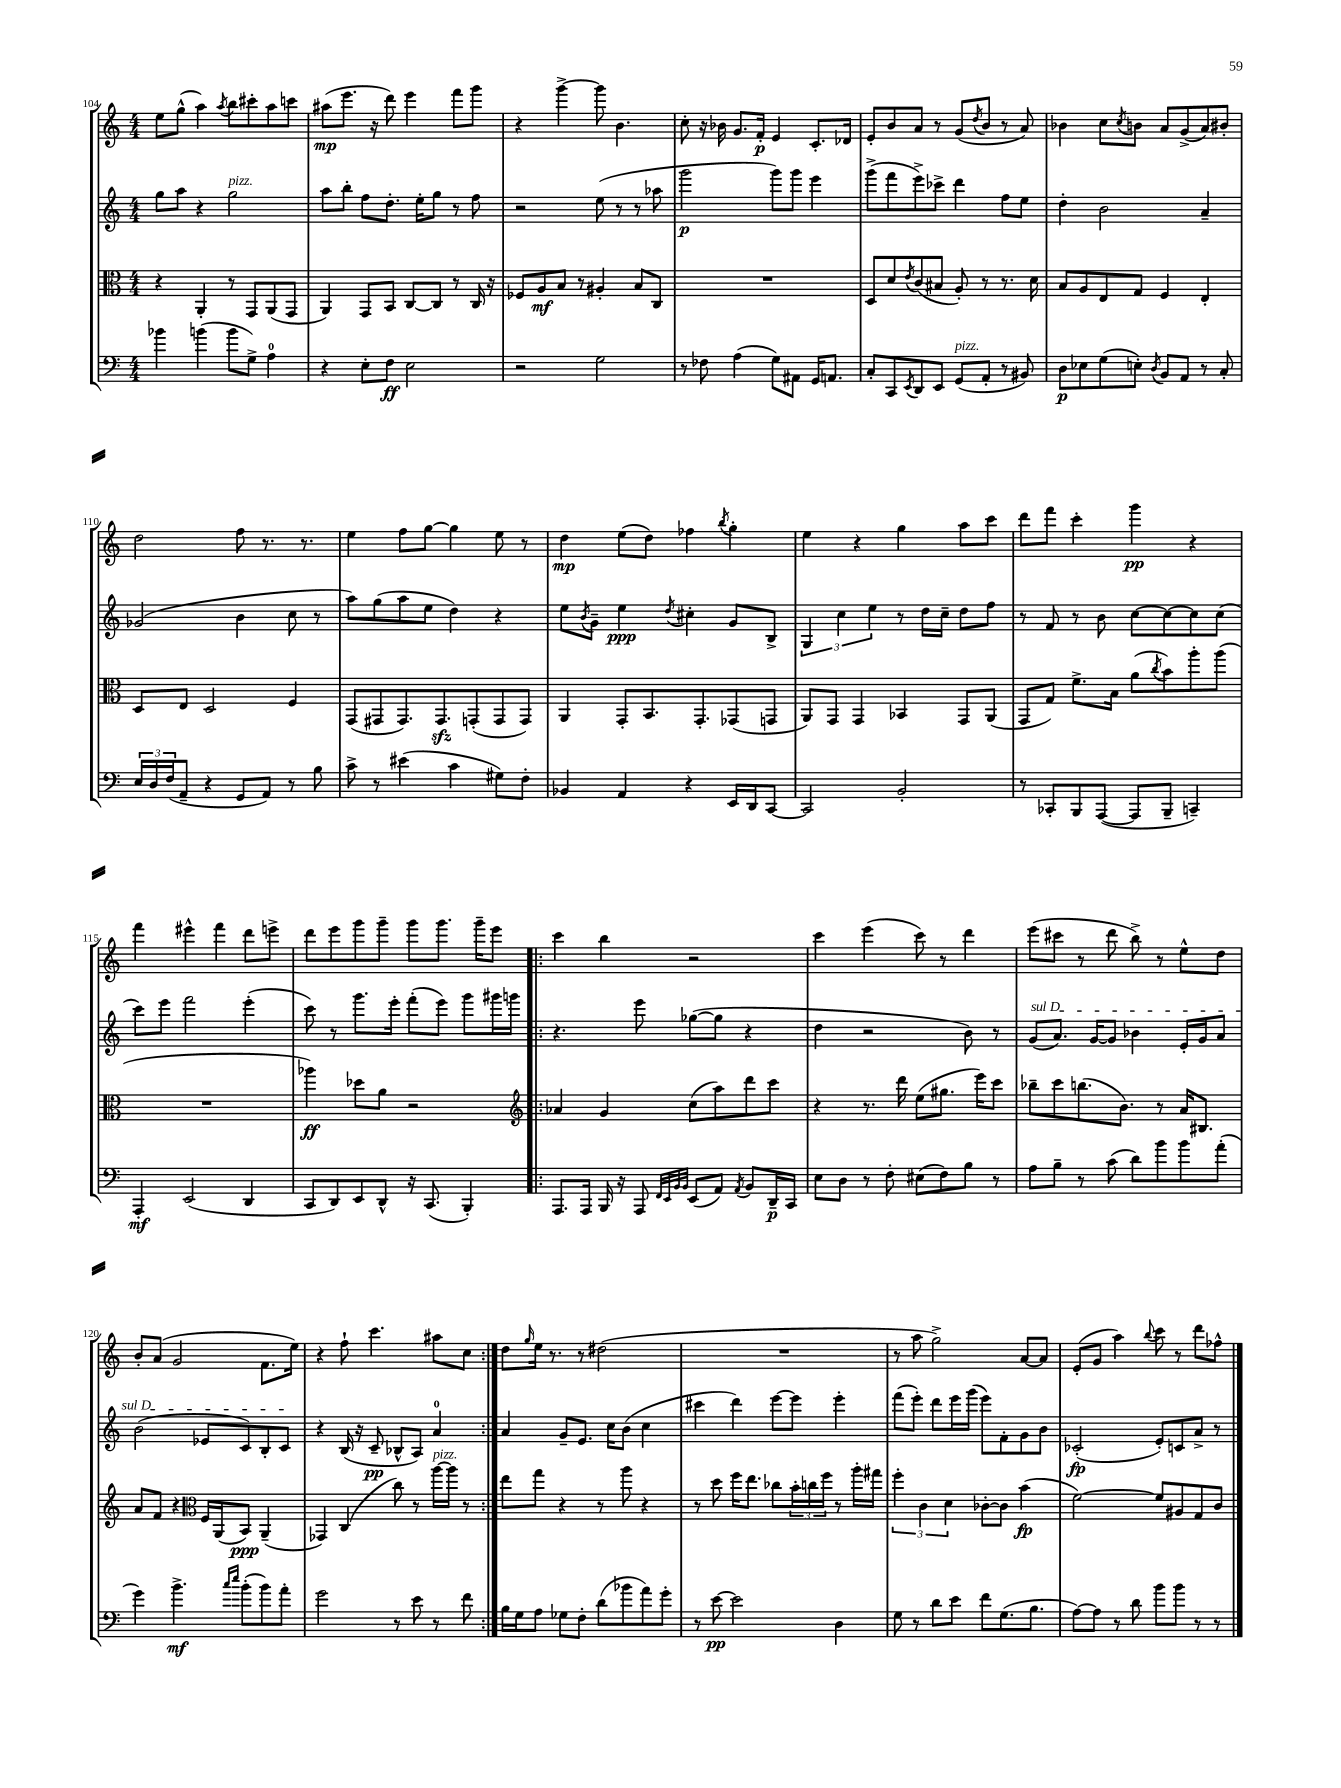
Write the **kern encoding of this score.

**kern	**kern	**kern	**kern
*staff4	*staff3	*staff2	*staff1
*clefF4	*clefC3	*clefG2	*clefG2
*k[]	*k[]	*k[]	*k[]
*M4/4	*M4/4	*M4/4	*M4/4
4b-	4r	8gg	8ee
.	.	8aa	(8gg^^
(4b	4AA'	4r	4aa)
.	.	.	8qaa
8b	8r	2gg	8bb
8G^)	8GG	.	8ccc#'
4A	(8AA	.	8aa
.	8GG	.	8ccc
=	=	=	=
4r	4AA)	8aa	(8aa#
.	.	8bb'	8.eee
8E'	8GG	8ff	.
.	.	.	16r
8F	8BB	8.dd'	8ddd)
2E	[8C	.	4eee
.	.	16ee'	.
.	8C]	8gg	.
.	8r	8r	8fff
.	16C	8ff	8ggg
.	16r	.	.
=	=	=	=
2r	8F-	2r	4r
.	8A	.	.
.	8B	.	[4ggg^
.	8r	.	.
2G	4A#'	(8ee	8ggg]
.	.	8r	4.b
.	8B	8r	.
.	8C	8aa-	.
=	=	=	=
8r	1r	2ggg	8cc'
8F-	.	.	16r
.	.	.	16b-
(4A	.	.	8.g
.	.	.	16f'
8G)	.	8ggg)	4e
8AA#	.	8ggg	.
16GG	.	4eee	8.c'
8.AA	.	.	.
.	.	.	16d-
=	=	=	=
8C'	8D	(8ggg^	8e'
8CC	8d	8fff	8b
8qEE	8qe	.	.
8DD	(8c	8eee^)	8a
8EE	8B#	8ccc-^	8r
(8GG	8A')	4ddd	(8g
.	.	.	8qdd
8AA'	8r	.	8b
8r	8.r	8ff	8r
8BB#)	.	8ee	8a)
.	16d	.	.
=	=	=	=
8D	8B	4dd'	4b-
8E-	8A	.	.
(8G	8E	2b	8cc
.	.	.	8qcc
8E')	8G	.	8b
8qD	.	.	.
8BB	4F	.	8a
8AA	.	.	(8g^
8r	4E'	4a~	8a)
8C'	.	.	8b#'
=	=	=	=
24E	8D	(2g-	2dd
24D	.	.	.
(24F	.	.	.
8AA~	8E	.	.
4r	2D	.	.
8GG	.	4b	8ff
8AA)	.	.	8.r
8r	4F	8cc	.
.	.	.	8.r
8B	.	8r	.
=	=	=	=
8c^	(8GG	8aa)	4ee
8r	8GG#	(8gg	.
(4e#	8.GG#)	8aa	8ff
.	.	8ee	[8gg
.	8.GG#	.	.
4c	.	4dd)	4gg]
.	(8GG'	.	.
8G#)	8GG	4r	8ee
8F'	8GG)	.	8r
=	=	=	=
4BB-	4AA	8ee	4dd
.	.	8qb	.
.	.	8g~	.
4AA	8GG'	4ee	(8ee
.	8.BB	.	8dd)
.	.	8qdd	.
4r	.	4cc#'	4ff-
.	8.GG'	.	.
.	.	.	8qbb
16EE	(8GG-	8g	4gg'
16DD	.	.	.
[8CC	8GG	8B^	.
=	=	=	=
2CC]	8AA)	6G	4ee
.	8GG	.	.
.	.	6cc	.
.	4GG	.	4r
.	.	6ee	.
2BB'	4BB-	8r	4gg
.	.	16dd	.
.	.	16cc~	.
.	8GG	8dd	8aa
.	(8AA	8ff	8ccc
=	=	=	=
8r	8GG	8r	8ddd
8CC-'	8G)	8f	8fff
8BBB	8.f^	8r	4ccc'
([8AAA	.	8b	.
.	16B	.	.
8AAA]	(8a	[8cc	4ggg
.	8qcc	.	.
8BBB~	8b)	8cc_	.
4CC~)	8aa'	8cc]	4r
.	(8aa	(8cc	.
=	=	=	=
4AAA'	1r	8ccc)	4fff
.	.	8eee	.
(2EE	.	2fff	4eee#^^
.	.	.	4fff
4DD	.	(4eee'	8ddd
.	.	.	8eee^
=	=	=	=
8CC	4aa-)	8ccc)	8ddd
8DD)	.	8r	8eee
8EE	8dd-	8.ggg	8ggg
8DD^^	8a	.	8ggg~
.	.	16eee'	.
16r	2r	(8fff'	8ggg
(8.CC	.	.	.
.	.	8eee)	8.ggg
4BBB')	.	8ggg	.
.	.	.	16ggg~
.	.	16ggg#	8eee
.	.	16ggg	.
=!|:	=!|:	=!|:	=!|:
*	*clefG2	*	*
8.AAA	4a-	4.r	4ccc
16AAA	.	.	.
16BBB	4g	.	4bb
16r	.	.	.
8AAA	.	8eee	.
32qqFF	.	.	.
32qqEE	.	.	.
32qqBB	.	.	.
32qqBB	.	.	.
(8EE	(8cc	([8gg-	2r
8AA)	8aa)	8gg-]	.
8qAA	.	.	.
8BB	8ddd	4r	.
16DD~	8ccc	.	.
16CC	.	.	.
=	=	=	=
8E	4r	4dd	4ccc
8D	.	.	.
8r	8.r	2r	(4eee
8F'	.	.	.
.	16ddd	.	.
(8E#	(8ee	.	8ccc)
8F)	8.gg#	.	8r
8B	.	8b)	4ddd
.	16eee)	.	.
8r	8ccc	8r	.
=	=	=	=
8A	8bb-~	(8g	(8eee
8B~	8ccc	8.a)	8ccc#
8r	(8.bb	.	8r
.	.	[16g	.
(8c	.	8g]	8ddd
.	8.b)	.	.
8d)	.	4b-	8bb^)
8b	8r	.	8r
8b	16a	16e'	8ee^^
.	8.B#	16g	.
(8a'	.	8a	8dd
=	=	=	=
4g)	8a	(2b	8b'
.	8f	.	(8a
4.b^	4r	.	2g
*	*clefC3	*	*
.	16F	8e-	.
.	(16AA	.	.
16qqcc	.	.	.
16qqee	.	.	.
(8b'	8BB)	8c)	.
8b)	(4AA~	8B'	8.f
8a'	.	8c	.
.	.	.	16ee)
=	=	=	=
2g	4GG-)	4r	4r
.	(4C	(16B	8ff`
.	.	16r	.
.	.	8c~	4.ccc
8r	8cc)	8B-^^	.
8e	8r	8A)	.
8r	[16aa	4a	8aa#
.	16aa]	.	.
8f	8r	.	8cc
=:|!	=:|!	=:|!	=:|!
16B	8ee	4a	8dd
16G	.	.	.
.	.	.	16qqgg
8A	8gg	.	16ee
.	.	.	8.r
8G-	4r	8g~	.
8F'	.	8.e	8r
(8d	8r	.	(2dd#
.	.	16cc	.
8b-	8aa	(8b	.
8a)	4r	4cc	.
8g'	.	.	.
=	=	=	=
8r	8r	4ccc#	1r
[8e	8dd	.	.
2e]	16ff	4ddd)	.
.	8.ee	.	.
.	8cc-	[8eee	.
.	24b'	8eee]	.
.	24cc	.	.
.	24ff	.	.
4D	8r	4eee'	.
.	16aa'	.	.
.	16gg#	.	.
=	=	=	=
8G	6ff'	(8fff	8r
8r	.	8eee')	8aa
.	6c	.	.
8d	.	8ddd	2gg^)
.	6d	.	.
8e	.	16eee	.
.	.	(16ggg	.
8f	[8c-'	8eee)	.
(8.G	8c-]	8f'	.
.	(4b	8g	[8a
8.B	.	.	.
.	.	8b	8a]
=	=	=	=
[8A)	[2f)	(2c-'	(8e'
8A]	.	.	8g
8r	.	.	4aa)
8d	.	.	.
.	.	.	8qqbb
8b	8f]	8e')	8ccc
8b	8A#	8c	8r
8r	8G	8a^	8ddd
8r	8c	8r	8ff-^^
==	==	==	==
*-	*-	*-	*-
